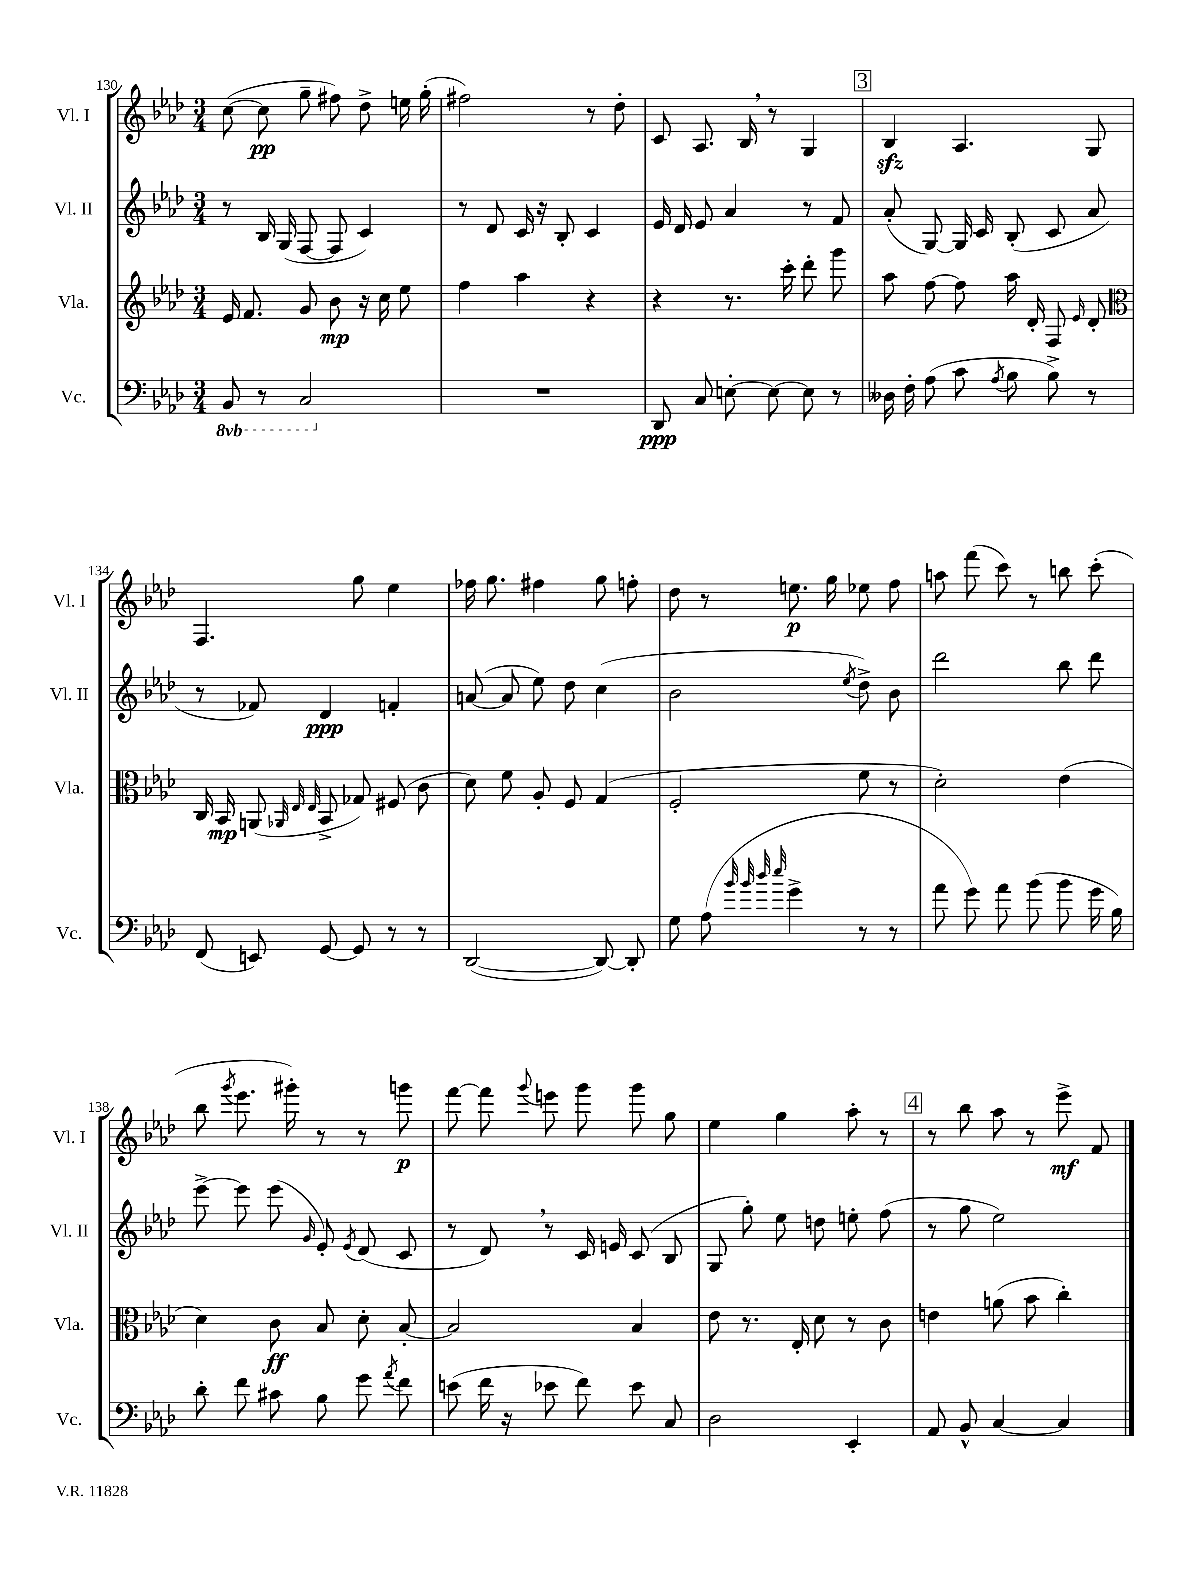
<<
\new StaffGroup <<
\new Staff = "s0" \with { instrumentName = "Vl. I" shortInstrumentName = "Vl. I" } {
    \clef treble \key aes \major \numericTimeSignature \time 3/4
    \autoBeamOff c''8~( c''8\pp g''8-- fis''8) des''8-> e''16 g''16-.( |
    fis''2) r8 des''8-. |
    c'8 aes8. bes16 \breathe r8 g4 |
    \mark \markup { \box "3" } bes4\sfz aes4. g8 |
    f4. g''8 ees''4 |
    fes''16 g''8. fis''4 g''8 f''8-. |
    des''8 r8 e''8.\p g''16 ees''8 f''8 |
    a''8 f'''8( c'''8) r8 b''8 c'''8-.( |
    bes''8 \acciaccatura { g'''8 } ees'''8. gis'''16-.) r8 r8 g'''8\p |
    f'''8~ f'''8 \appoggiatura { g'''8 } e'''8 g'''8 g'''8 g''8 |
    ees''4 g''4 aes''8-. r8 |
    \mark \markup { \box "4" } r8 bes''8 aes''8 r8 ees'''8->\mf f'8 \bar "|." |
}
\new Staff = "s1" \with { instrumentName = "Vl. II" shortInstrumentName = "Vl. II" } {
    \clef treble \key aes \major \numericTimeSignature \time 3/4
    \autoBeamOff r8 bes16 g16( f8~ f8 c'4) |
    r8 des'8 c'16 r16 bes8-. c'4 |
    ees'16 des'16 ees'8 aes'4 r8 f'8 |
    \mark \markup { \box "3" } aes'8-.( g8~) g16 c'16 bes8-.( c'8 aes'8 |
    r8 fes'8) des'4\ppp f'4-. |
    a'8~( a'8 ees''8) des''8 c''4( |
    bes'2 \acciaccatura { ees''8 } des''8->) bes'8 |
    des'''2 bes''8 des'''8 |
    ees'''8~-> ees'''8 ees'''8( \grace { g'16 } ees'8-.) \acciaccatura { ees'8 } des'8( c'8 |
    r8 des'8) \breathe r8 c'16 e'16 c'8( bes8 |
    g8 g''8-.) ees''8 d''8 e''8-. f''8( |
    \mark \markup { \box "4" } r8 g''8 ees''2) \bar "|." |
}
\new Staff = "s2" \with { instrumentName = "Vla." shortInstrumentName = "Vla." } {
    \clef treble \key aes \major \numericTimeSignature \time 3/4
    \autoBeamOff ees'16 f'8. g'8 bes'8\mp r16 c''16 ees''8 |
    f''4 aes''4 r4 |
    r4 r8. c'''16-. des'''8-. g'''8 |
    \mark \markup { \box "3" } aes''8 f''8~ f''8 aes''16 des'16-. f8 \grace { ees'16 } des'8-. |
    \clef alto c16 bes,16\mp a,8( \grace { aes,32 ees32 ees32 } bes,8-> ges8) fis8( c'8 |
    des'8) f'8 aes8-. f8 g4( |
    f2-. f'8 r8 |
    des'2-.) ees'4( |
    des'4) c'8\ff bes8 des'8-. bes8~-. |
    bes2 bes4 |
    ees'8 r8. ees16-. des'8 r8 c'8 |
    \mark \markup { \box "4" } e'4 a'8( bes'8 c''4-.) \bar "|." |
}
\new Staff = "s3" \with { instrumentName = "Vc." shortInstrumentName = "Vc." } {
    \clef bass \key aes \major \numericTimeSignature \time 3/4 \set Staff.ottavationMarkups = #ottavation-simple-ordinals
    \autoBeamOff \ottava #-1 bes,,8 r8 c,2 \ottava #0 |
    R2. |
    des,8\ppp c8 e8~-. e8~ e8 r8 |
    \mark \markup { \box "3" } deses16 f16-. aes8( c'8 \acciaccatura { aes8 } bes8 bes8->) r8 |
    f,8( e,8) g,8~ g,8 r8 r8 |
    des,2~( des,8~) des,8-. |
    g8 aes8( \grace { bes'32 bes'32 des''32 ees''32 } g'4-> r8 r8 |
    aes'8 g'8) aes'8 bes'8( bes'8 g'16 bes16) |
    des'8-. f'8 cis'8 bes8 g'8 \acciaccatura { aes'8 } f'8 |
    e'8( f'16 r16 ees'8 f'8) ees'8 c8 |
    des2 ees,4-. |
    \mark \markup { \box "4" } aes,8 bes,8-^ c4~ c4 \bar "|." |
}
>>
>>
\layout { \context { \Score currentBarNumber = #130 } }
